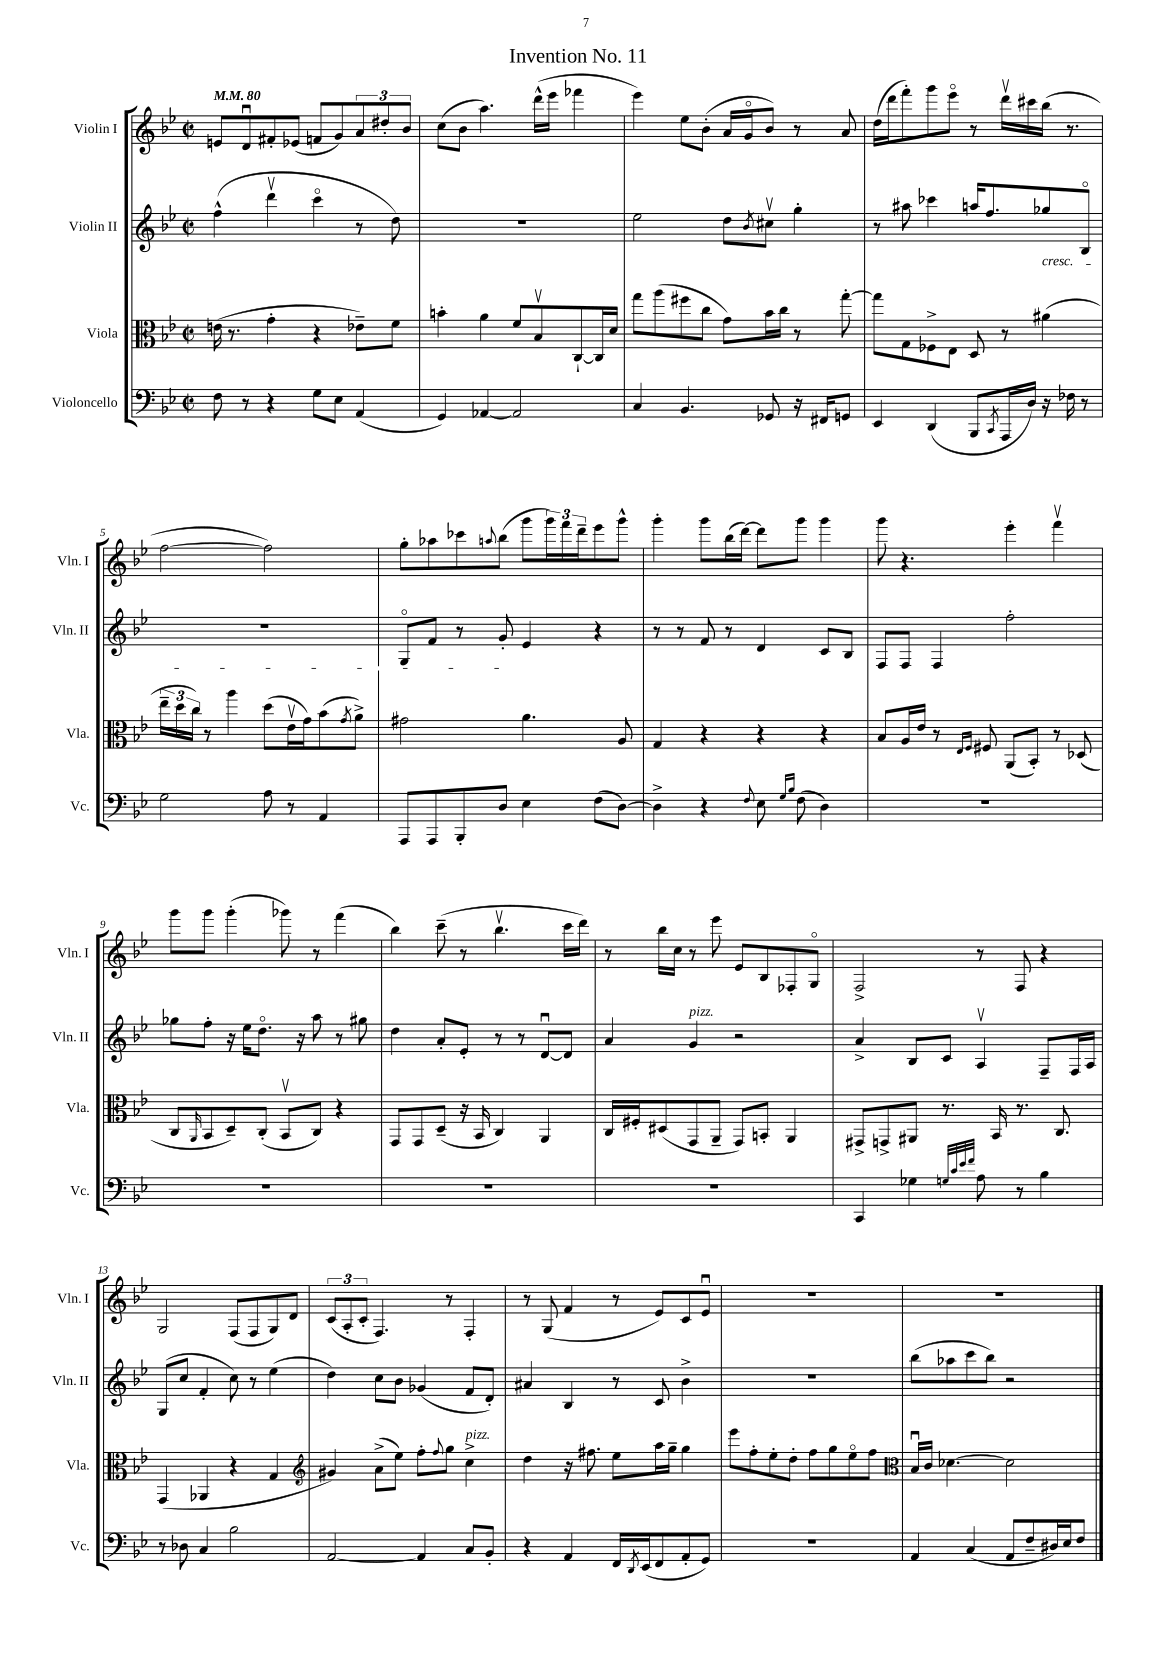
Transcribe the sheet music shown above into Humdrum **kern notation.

**kern	**kern	**kern	**kern
*staff4	*staff3	*staff2	*staff1
*clefF4	*clefC3	*clefG2	*clefG2
*k[b-e-]	*k[b-e-]	*k[b-e-]	*k[b-e-]
*M2/2	*M2/2	*M2/2	*M2/2
*met(c|)	*met(c|)	*met(c|)	*met(c|)
*MM80	*MM80	*MM80	*MM80
8F	(16e	(4ff^^	8e
.	8.r	.	.
8r	.	.	8du
4r	4g'	4dddv	8f#'
.	.	.	(8e-
8G	4r	4ccco	8f
8E-	.	.	8g)
(4AA	8e-~)	8r	12a
.	.	.	12dd#'
.	8f	8dd)	.
.	.	.	12b-
=	=	=	=
4GG)	4b'	1r	(8cc
.	.	.	8b-
[4AA-	4a	.	4.aa)
2AA-]	8f	.	.
.	8B-v	.	(16ddd^^
.	.	.	16eee-
.	[8C`	.	4fff-
.	16C]	.	.
.	16d	.	.
=	=	=	=
4C	8gg	2ee-	4eee-)
.	(8aa	.	.
4.BB-	8ff#	.	8ee-
.	8cc	.	(8b-'
.	8g)	8dd	16a
.	.	.	16go
.	.	8qb-	.
8GG-	16b-	8cc#v	8b-)
.	16cc	.	.
16r	8r	4gg'	8r
16FF#	.	.	.
8GG	[8gg'	.	8a
=	=	=	=
4EE-	8gg]	8r	(16dd
.	.	.	16ddd
.	8G	8aa#	8fff')
(4DD	8F-^	4ccc-	8ggg
.	8E-	.	8eee-o
8BBB-	8D	16aa	8r
.	.	8.ff	.
8qCC	.	.	.
16AAA	8r	.	16dddv
16D)	.	.	16ccc#
16r	(4a#	8gg-	(16bb-
16F-	.	.	8.r
8r	.	8B-o	.
=	=	=	=
2G	24ee-~	1r	[2ff
.	24dd	.	.
.	24cc)	.	.
.	8r	.	.
.	4aa	.	.
8A	(8dd	.	2ff])
8r	16e-v	.	.
.	16g)	.	.
4AA	(8b-	.	.
.	8qg	.	.
.	8a^)	.	.
=	=	=	=
8AAA	2g#	8Go	8gg'
8AAA	.	8f	8aa-
8BBB-'	.	8r	8ccc-
.	.	.	8qqaa
8D	.	8g'	(8bb-
4E-	4.a	4e-	8ggg
.	.	.	24ggg)
.	.	.	24fff
.	.	.	24ddd~
(8F	.	4r	8eee-
[8D)	8A	.	8ggg^^
=	=	=	=
4D^]	4G	8r	4ggg'
.	.	8r	.
4r	4r	8f	8ggg
.	.	8r	(16bb-
.	.	.	[16ddd)
8qqF	.	.	.
8E-	4r	4d	8ddd]
16qqG	.	.	.
16qqB-	.	.	.
(8F	.	.	8ggg
4D)	4r	8c	4ggg
.	.	8B-	.
=	=	=	=
1r	8B-	8F	8ggg
.	16A	8F	4.r
.	16e-	.	.
.	8r	4F	.
.	16qqE-	.	.
.	16qqF	.	.
.	8F#	.	.
.	(8AA	2ff'	4eee-'
.	8BB-')	.	.
.	8r	.	4fffv
.	(8D-	.	.
=	=	=	=
1r	8C	8gg-	8ggg
.	16qqAA	.	.
.	8BB-	8ff'	8ggg
.	8D~)	16r	(4ggg'
.	.	16ee-	.
.	(8C'	8.ddo	.
.	8BB-v	.	8ggg-)
.	.	16r	.
.	8C)	8aa	8r
.	4r	8r	(4fff
.	.	8gg#	.
=	=	=	=
1r	8GG	4dd	4bb-)
.	8GG	.	.
.	(8D~	8a'	(8ccc~
.	16r	8e-'	8r
.	16BB-	.	.
.	4C)	8r	4.bb-v
.	.	8r	.
.	4AA	[8du	.
.	.	8d]	16ccc
.	.	.	16ddd)
=	=	=	=
1r	16C	4a	8r
.	16F#'	.	.
.	(8D#	.	16bb-
.	.	.	16cc
.	8GG	4g	8r
.	8AA~	.	8eee-
.	8GG)	2r	8e-
.	8BB'	.	8B-
.	4AA	.	8F-'
.	.	.	8Go
=	=	=	=
4CC	8GG#^	4a^	2F^
.	8GG^	.	.
4G-	8AA#	8B-	.
.	8.r	8c	.
32qqG	.	.	.
32qqc	.	.	.
32qqe-	.	.	.
32qqf	.	.	.
8A	.	4Av	8r
.	16BB-	.	.
8r	8.r	.	8F
4B-	.	8F~	4r
.	8.C	.	.
.	.	16F	.
.	.	16A	.
=	=	=	=
8r	(4GG	(8G	2G
8D-	.	8cc	.
4C	4AA-	4f'	.
2B-	4r	8cc)	(8F
.	.	8r	8F
.	4G	(4ee-	8G)
.	.	.	8d
=	=	=	=
*	*clefG2	*	*
[2AA	4g#)	4dd)	(12c
.	.	.	12A'
.	.	.	12c'
.	(8a^	8cc	4.F)
.	8ee-)	8b-	.
4AA]	8ff'	(4g-	.
.	8qqff	.	.
.	8gg	.	8r
8C	4cc^	8f	4F'
8BB-'	.	8d')	.
=	=	=	=
4r	4dd	4a#	8r
.	.	.	(8G
4AA	16r	4B-	4f
.	8.ff#	.	.
16FF	8ee-	8r	8r
8qDD	.	.	.
(16EE-	.	.	.
8FF	16aa	8c	8e-)
.	16gg~	.	.
8AA'	4gg	4b-^	8c
8GG)	.	.	8e-u
=	=	=	=
1r	8eee-	1r	1r
.	8ff'	.	.
.	8ee-'	.	.
.	8dd'	.	.
.	8ff	.	.
.	8gg	.	.
.	8ee-o	.	.
.	8ff	.	.
=	=	=	=
*	*clefC3	*	*
4AA	16B-u	(8bb-	1r
.	16c	.	.
.	[4.d-	8aa-	.
(4C	.	8ccc	.
.	.	8bb-)	.
8AA	2d-]	2r	.
8F~	.	.	.
16D#)	.	.	.
16E-	.	.	.
8F	.	.	.
==	==	==	==
*-	*-	*-	*-
